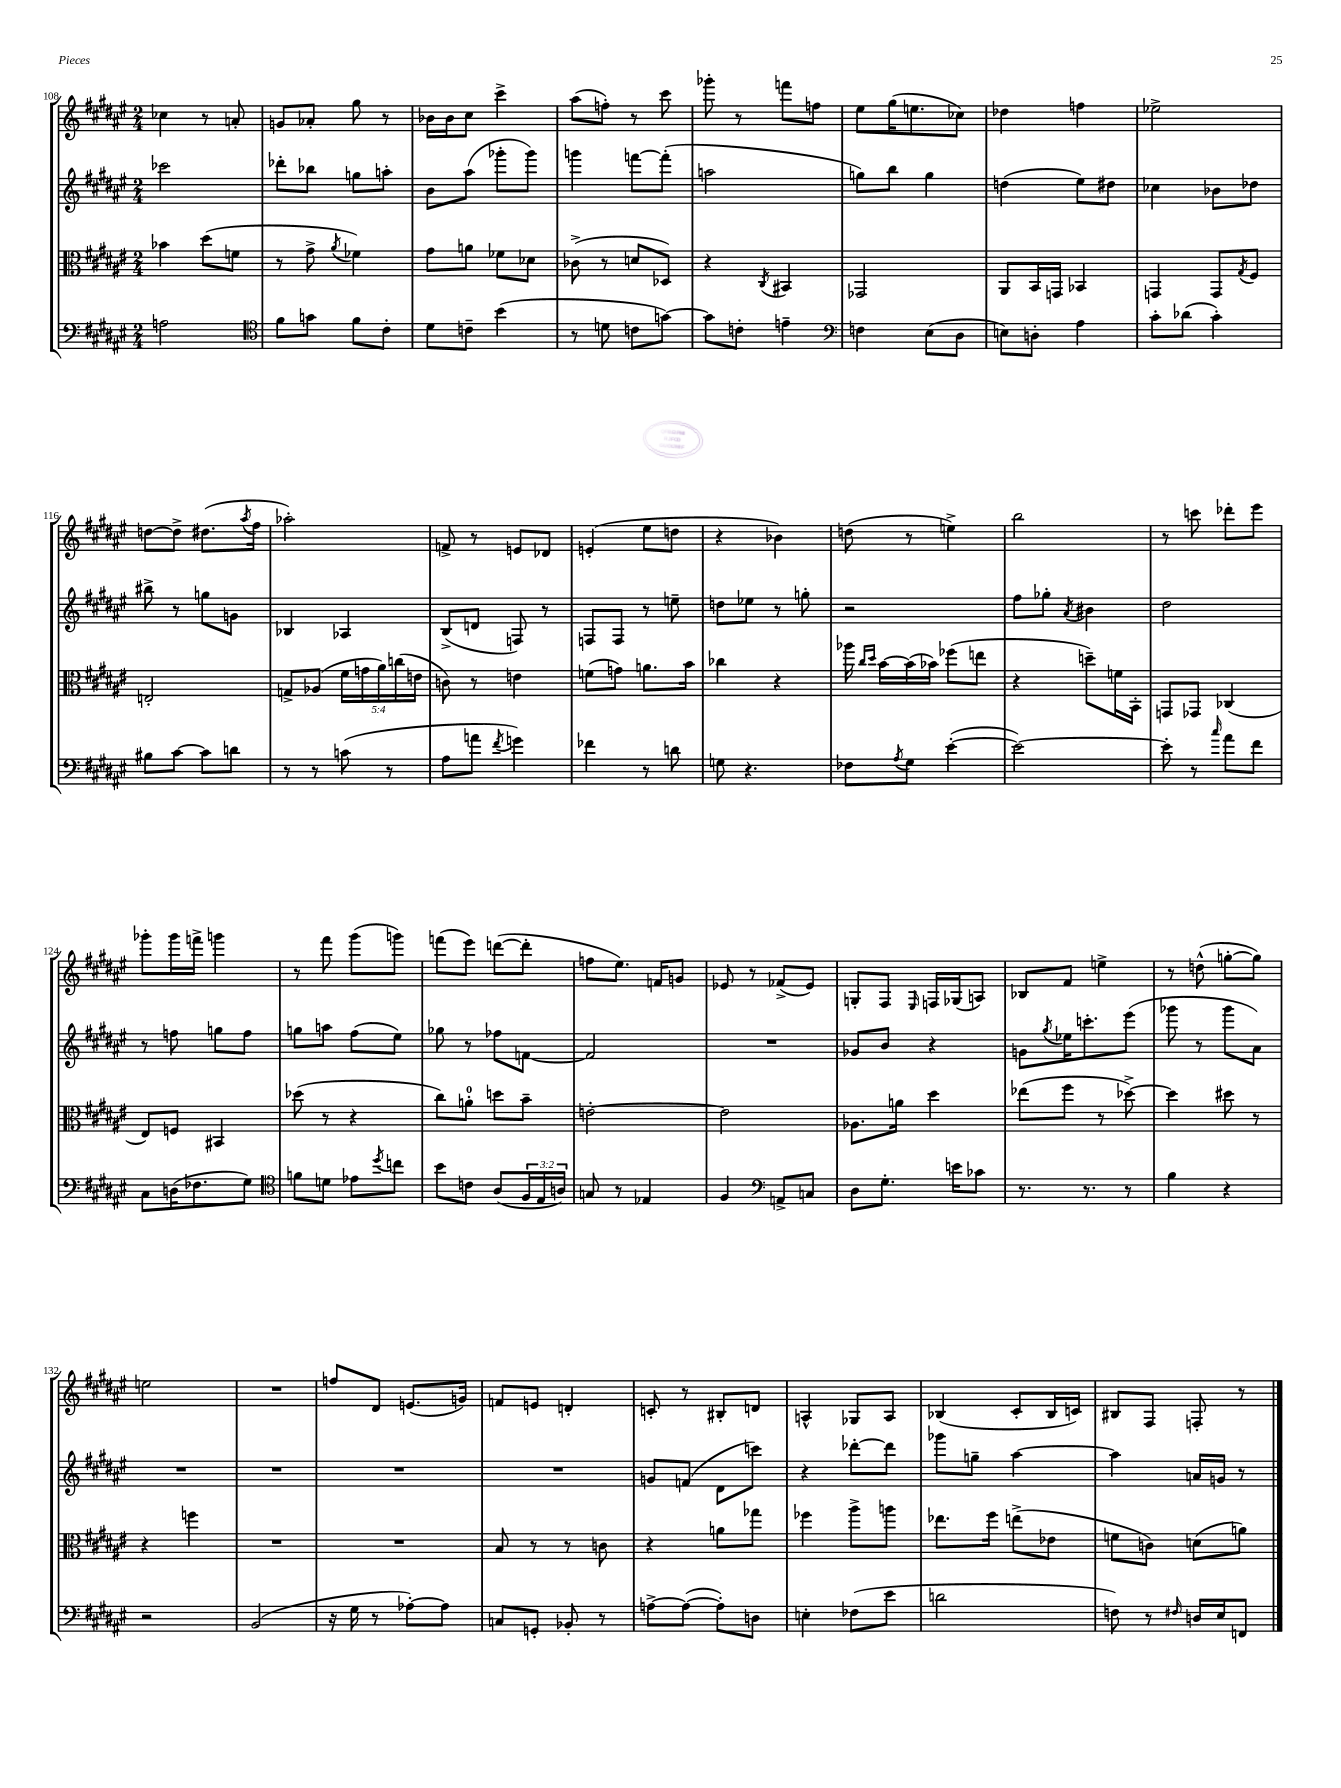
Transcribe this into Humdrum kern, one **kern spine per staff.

**kern	**kern	**kern	**kern
*staff4	*staff3	*staff2	*staff1
*clefF4	*clefC3	*clefG2	*clefG2
*k[f#c#g#d#a#e#]	*k[f#c#g#d#a#e#]	*k[f#c#g#d#a#e#]	*k[f#c#g#d#a#e#]
*M2/4	*M2/4	*M2/4	*M2/4
2A	4b-	2ccc-	4cc-
.	(8dd#	.	8r
.	8f	.	8a'
=	=	=	=
*clefC4	*	*	*
8f#	8r	8ddd-'	8g
8g	8g#^	8bb-	8a-'
.	8qa#	.	.
8f#	4f-)	8gg	8gg#
8c#'	.	8aa'	8r
=	=	=	=
8d#	8g#	8b	16b-
.	.	.	16b-
8c~	8a	(8aa#	8cc#
(4b	8f-	8ggg-'	4ccc#^
.	8d-	8ggg-)	.
=	=	=	=
8r	(8c-^	4ggg	(8aa#
8d	8r	.	8ff')
8c	8d	[8fff	8r
[8g)	8D-)	(8fff']	8ccc#
=	=	=	=
8g]	4r	2aa	8ggg-'
8c'	.	.	8r
.	8qC#	.	.
4e~	4BB#	.	8fff
.	.	.	8ff
=	=	=	=
*clefF4	*	*	*
4F	2GG-	8gg)	8ee#
.	.	8bb	(16gg#
.	.	.	8.ee
(8E#	.	4gg	.
8D#	.	.	8cc-)
=	=	=	=
8E)	8AA#	(4dd	4dd-
8D'	16BB	.	.
.	16GG	.	.
4A#	4BB-	8ee#)	4ff
.	.	8dd#	.
=	=	=	=
8c#'	4GG	4cc-	2ee-^
(8d-	.	.	.
4c#')	8GG	8b-	.
.	8qG#	.	.
.	8F#	8dd-	.
=	=	=	=
8B#	2E'	8bb#^	[8dd
[8c#	.	8r	8dd^]
8c#]	.	8gg	(8.dd#
8d	.	8g	.
.	.	.	8qaa#
.	.	.	16ff#
=	=	=	=
8r	8G^	4B-	2aa-')
8r	(8A-	.	.
(8c	20f#	4A-	.
.	20g	.	.
.	20a#)	.	.
8r	.	.	.
.	(20cc	.	.
.	20e	.	.
=	=	=	=
8A#	8c)	(8B^	8f^
8a	8r	8d	8r
8qf#	.	.	.
4g)	4e	8F)	8e
.	.	8r	8d-
=	=	=	=
4f-	(8f	8F	(4e'
.	8g)	8F	.
8r	8.a	8r	8ee#
8d	.	8ee~	8dd
.	16b	.	.
=	=	=	=
8G	4cc-	8dd	4r
4.r	.	8ee-	.
.	4r	8r	4b-)
.	.	8gg'	.
=	=	=	=
8F-	16aa-	2r	(8dd
.	16qqcc#	.	.
.	16qqdd#	.	.
.	[16b	.	.
8qA#	.	.	.
8G#	(16b]	.	8r
.	16b-)	.	.
([4e#'	(8ff-	.	4ee^)
.	8ee	.	.
=	=	=	=
2e#_)	4r	8ff#	2bb
.	.	8gg-'	.
.	.	8qa#	.
.	8dd~)	4b#	.
.	16f	.	.
.	16BB'	.	.
=	=	=	=
8e#']	8GG	2dd#	8r
8r	8GG-	.	8ccc
16qqcc#	.	.	.
8a#	(4C-	.	8ddd-'
8f#	.	.	8eee#
=	=	=	=
8C#	8E#)	8r	8ggg-'
(16D	8F	8ff	16ggg-
8.F-	.	.	16fff^
.	4BB#	8gg	4ggg
8G#)	.	8ff	.
=	=	=	=
*clefC4	*	*	*
8f	(8dd-	8gg	8r
8d	8r	8aa	8fff#
8e-	4r	(8ff#	(8ggg#
8qdd#	.	.	.
8cc	.	8ee#)	8ggg)
=	=	=	=
8b	8cc#)	8gg-	(8fff
8c	8a'	8r	8eee#)
(8A#	8dd	8ff-	([8ddd
24F#	8b~	[8f	8ddd']
24E#	.	.	.
24A)	.	.	.
=	=	=	=
8G	[2e'	2f]	8ff
8r	.	.	8.ee#)
4E-	.	.	.
.	.	.	16f
.	.	.	8g
=	=	=	=
4F#	2e]	2r	8e-
.	.	.	8r
*clefF4	*	*	*
8AA^	.	.	(8f-^
8C	.	.	8e-)
=	=	=	=
8D#	8.A-	8g-	8G'
8.G#'	.	8b	8F#
.	16a	.	.
.	.	.	16qqE#
.	4dd#	4r	16F
16e	.	.	(16G-
8c-	.	.	8A)
=	=	=	=
8.r	(8ee-	8g	8B-
.	.	8qgg#	.
.	8ff#	16ee-	8f#
8.r	.	8.ccc'	.
.	8r	.	4ee^
8r	[8dd-^)	(8eee#	.
=	=	=	=
4B	4dd-]	8ggg-	8r
.	.	8r	(8dd^^
4r	8dd#	8ggg-	[8gg'
.	8r	8a#)	8gg])
=	=	=	=
2r	4r	2r	2ee
.	4ff	.	.
=	=	=	=
(2BB	2r	2r	2r
=	=	=	=
16r	2r	2r	8ff
16G#	.	.	.
8r	.	.	8d#
[8A-')	.	.	(8.e
8A-]	.	.	.
.	.	.	16g)
=	=	=	=
8C	8B	2r	8f
8GG'	8r	.	8e
8BB-'	8r	.	4d'
8r	8c	.	.
=	=	=	=
[8A^	4r	8g	8c'
(8A_	.	(8f	8r
8A'])	8a	8d#	8B#'
8D	8gg-	8ccc)	8d
=	=	=	=
4E'	4ff-	4r	4A^^
(8F-	8aa#^	[8ddd-'	8G-
8e#	8aa	8ddd-]	8A
=	=	=	=
2d	8.ee-	8ggg-	(4B-
.	.	8gg~	.
.	16ff#	.	.
.	(8ee^	[4aa#	8c#'
.	8e-	.	16B-
.	.	.	16c)
=	=	=	=
8F)	8f	4aa#]	8B#
8r	8c)	.	8F#
16qqF#	.	.	.
16D	(8d	16a	8F'
16E#	.	16g	.
8FF	8a)	8r	8r
==	==	==	==
*-	*-	*-	*-
